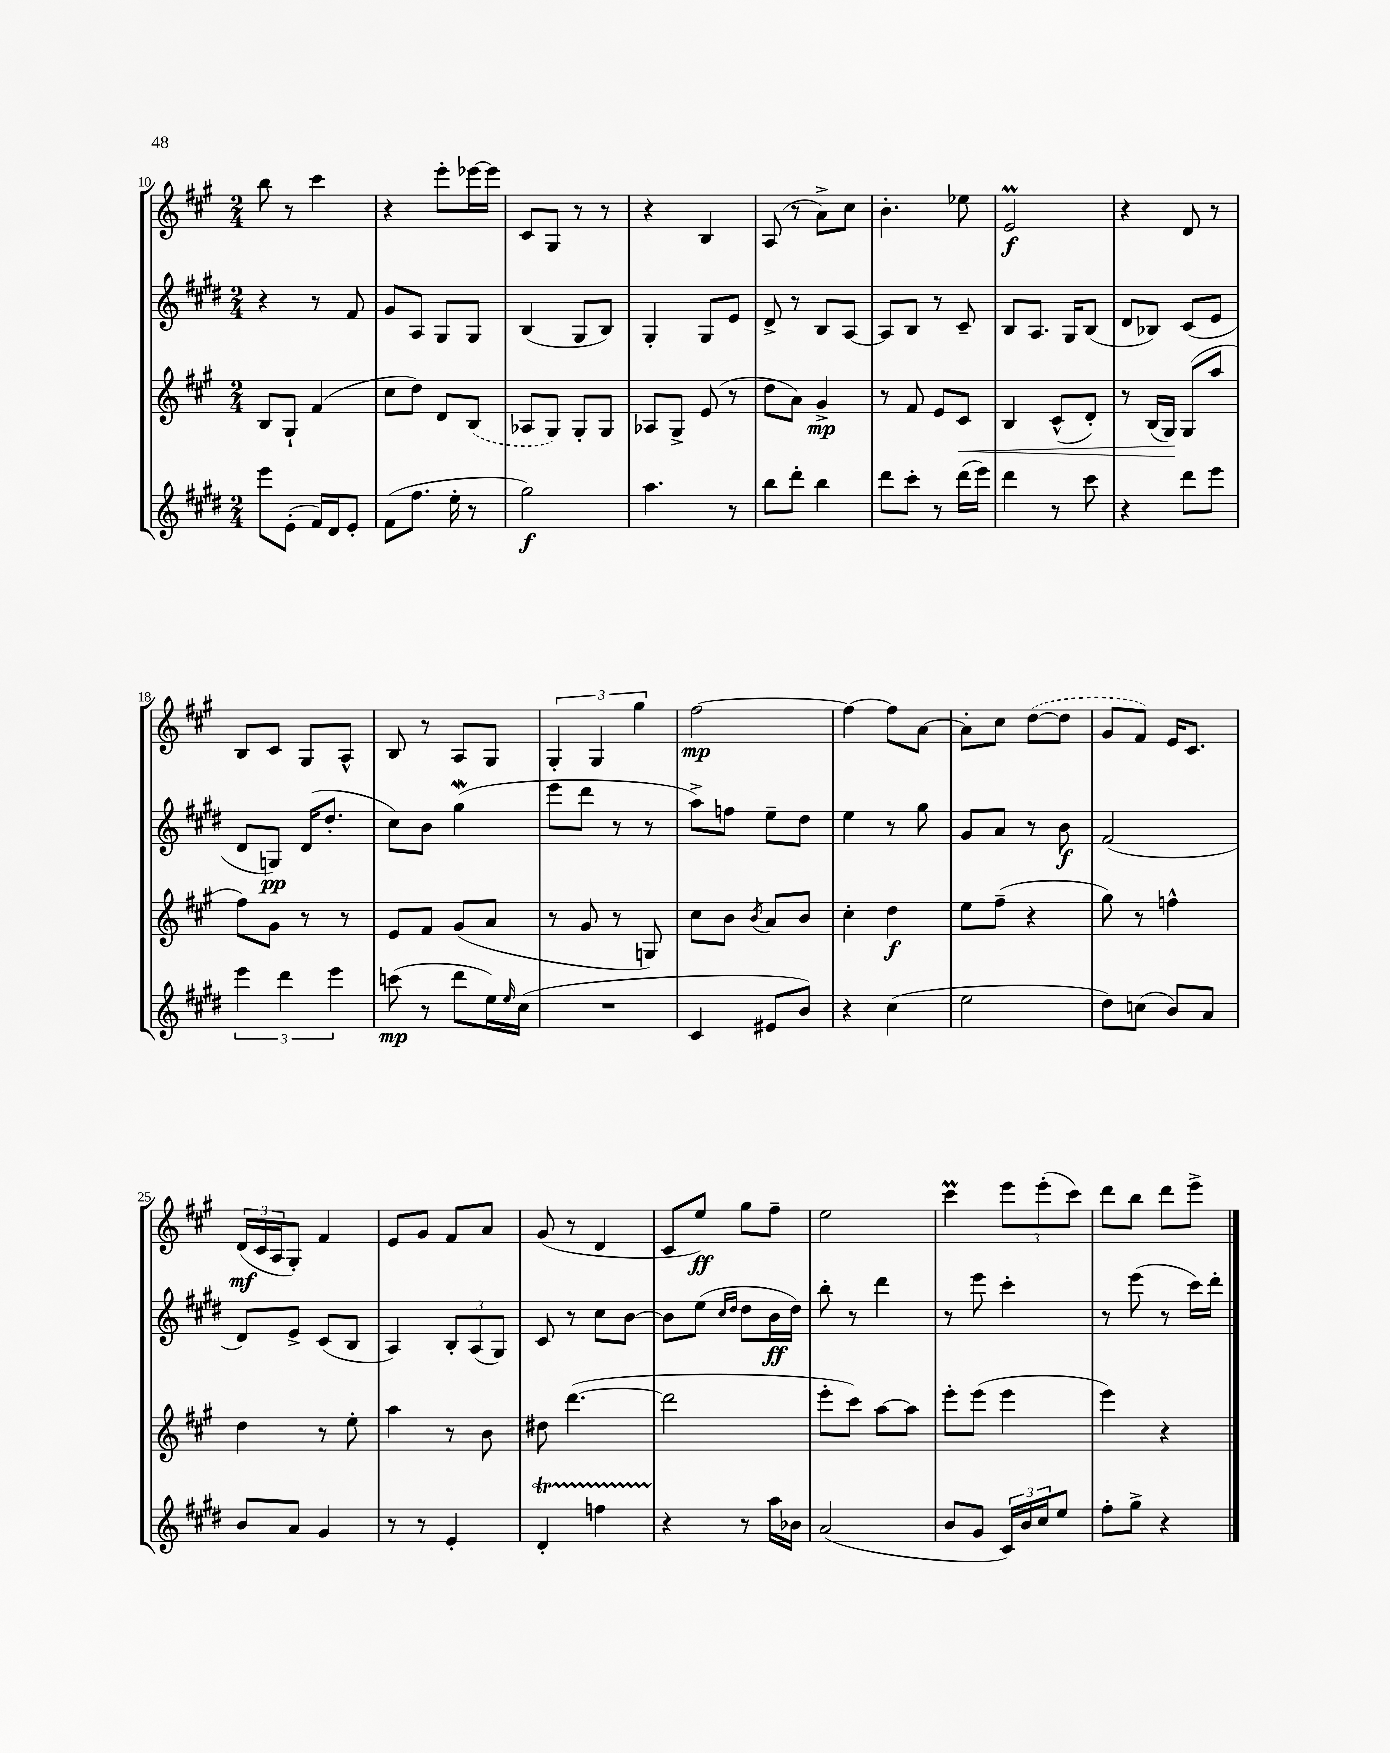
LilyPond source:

<<
\new StaffGroup <<
\new Staff = "s0" {
    \clef treble \key a \major \numericTimeSignature \time 2/4
    b''8 r8 cis'''4 |
    r4 e'''8-. ees'''16~ ees'''16 |
    cis'8 gis8 r8 r8 |
    r4 b4 |
    a8( r8 a'8->) cis''8 |
    b'4.-. ees''8 |
    e'2\prall\f |
    r4 d'8 r8 |
    b8 cis'8 gis8 a8-^ |
    b8 r8 a8 gis8 |
    \tuplet 3/2 { gis4-. gis4 gis''4 } |
    fis''2~\mp |
    fis''4~ fis''8 a'8~ |
    a'8-. cis''8 \once \slurDashed d''8~( d''8 |
    gis'8 fis'8) e'16 cis'8. |
    \tuplet 3/2 { d'16\mf( cis'16 a16 } gis8-.) fis'4 |
    e'8 gis'8 fis'8 a'8 |
    gis'8( r8 d'4 |
    cis'8 e''8\ff) gis''8 fis''8-- |
    e''2 |
    cis'''4\prall \tuplet 3/2 { e'''8 e'''8-.( cis'''8) } |
    d'''8 b''8 d'''8 e'''8-> \bar "|." |
}
\new Staff = "s1" {
    \clef treble \key e \major \numericTimeSignature \time 2/4
    r4 r8 fis'8 |
    gis'8 a8 gis8 gis8 |
    b4( gis8 b8) |
    gis4-. gis8 e'8 |
    dis'8-> r8 b8 a8~ |
    a8 b8 r8 cis'8-- |
    b8 a8. gis16 b8( |
    dis'8 bes8) cis'8( e'8 |
    dis'8 g8\pp) dis'16( dis''8.-. |
    cis''8) b'8 gis''4\mordent( |
    e'''8 dis'''8 r8 r8 |
    a''8->) f''8 e''8-- dis''8 |
    e''4 r8 gis''8 |
    gis'8 a'8 r8 b'8\f |
    fis'2( |
    dis'8) e'8-> cis'8( b8 |
    a4) \tuplet 3/2 { b8-. a8( gis8) } |
    cis'8 r8 cis''8 b'8~ |
    b'8 e''8( \grace { cis''16 dis''16 } dis''8 b'16\ff dis''16) |
    b''8-. r8 dis'''4 |
    r8 e'''8 cis'''4-. |
    r8 e'''8( r8 cis'''16) dis'''16-. \bar "|." |
}
\new Staff = "s2" {
    \clef treble \key a \major \numericTimeSignature \time 2/4
    b8 gis8-! fis'4( |
    cis''8 d''8) d'8 \once \slurDashed b8( |
    aes8 gis8) gis8-. gis8 |
    aes8 gis8-> e'8( r8 |
    d''8 a'8) gis'4->\mp |
    r8 fis'8 e'8 cis'8\< |
    b4 cis'8-^( d'8-.) |
    r8 b16( gis16\!) gis8( a''8 |
    fis''8) gis'8 r8 r8 |
    e'8 fis'8 gis'8( a'8 |
    r8 gis'8 r8 g8) |
    cis''8 b'8 \acciaccatura { b'8 } a'8 b'8 |
    cis''4-. d''4\f |
    e''8 fis''8--( r4 |
    gis''8) r8 f''4-^ |
    d''4 r8 e''8-. |
    a''4 r8 b'8 |
    dis''8 d'''4.~( |
    d'''2 |
    e'''8-. cis'''8) a''8~ a''8 |
    e'''8-. e'''8( e'''4 |
    e'''4) r4 \bar "|." |
}
\new Staff = "s3" {
    \clef treble \key e \major \numericTimeSignature \time 2/4
    e'''8 e'8-.( fis'16) dis'16 e'8-. |
    fis'8( fis''8. e''16-. r8 |
    gis''2\f) |
    a''4. r8 |
    b''8 dis'''8-. b''4 |
    dis'''8 cis'''8-. r8 dis'''16( e'''16) |
    dis'''4 r8 cis'''8 |
    r4 dis'''8 e'''8 |
    \tuplet 3/2 { e'''4 dis'''4 e'''4 } |
    c'''8\mp( r8 dis'''8 e''16) \grace { e''16 } cis''16( |
    R2 |
    cis'4 eis'8 b'8) |
    r4 cis''4( |
    e''2 |
    dis''8) c''8( b'8) a'8 |
    b'8 a'8 gis'4 |
    r8 r8 e'4-. |
    dis'4-.\startTrillSpan f''4 |
    r4\stopTrillSpan r8 a''16 bes'16 |
    a'2( |
    b'8 gis'8 \tuplet 3/2 { cis'16) b'16 cis''16 } e''8 |
    fis''8-. gis''8-> r4 \bar "|." |
}
>>
>>
\layout { \context { \Score currentBarNumber = #10 } }
